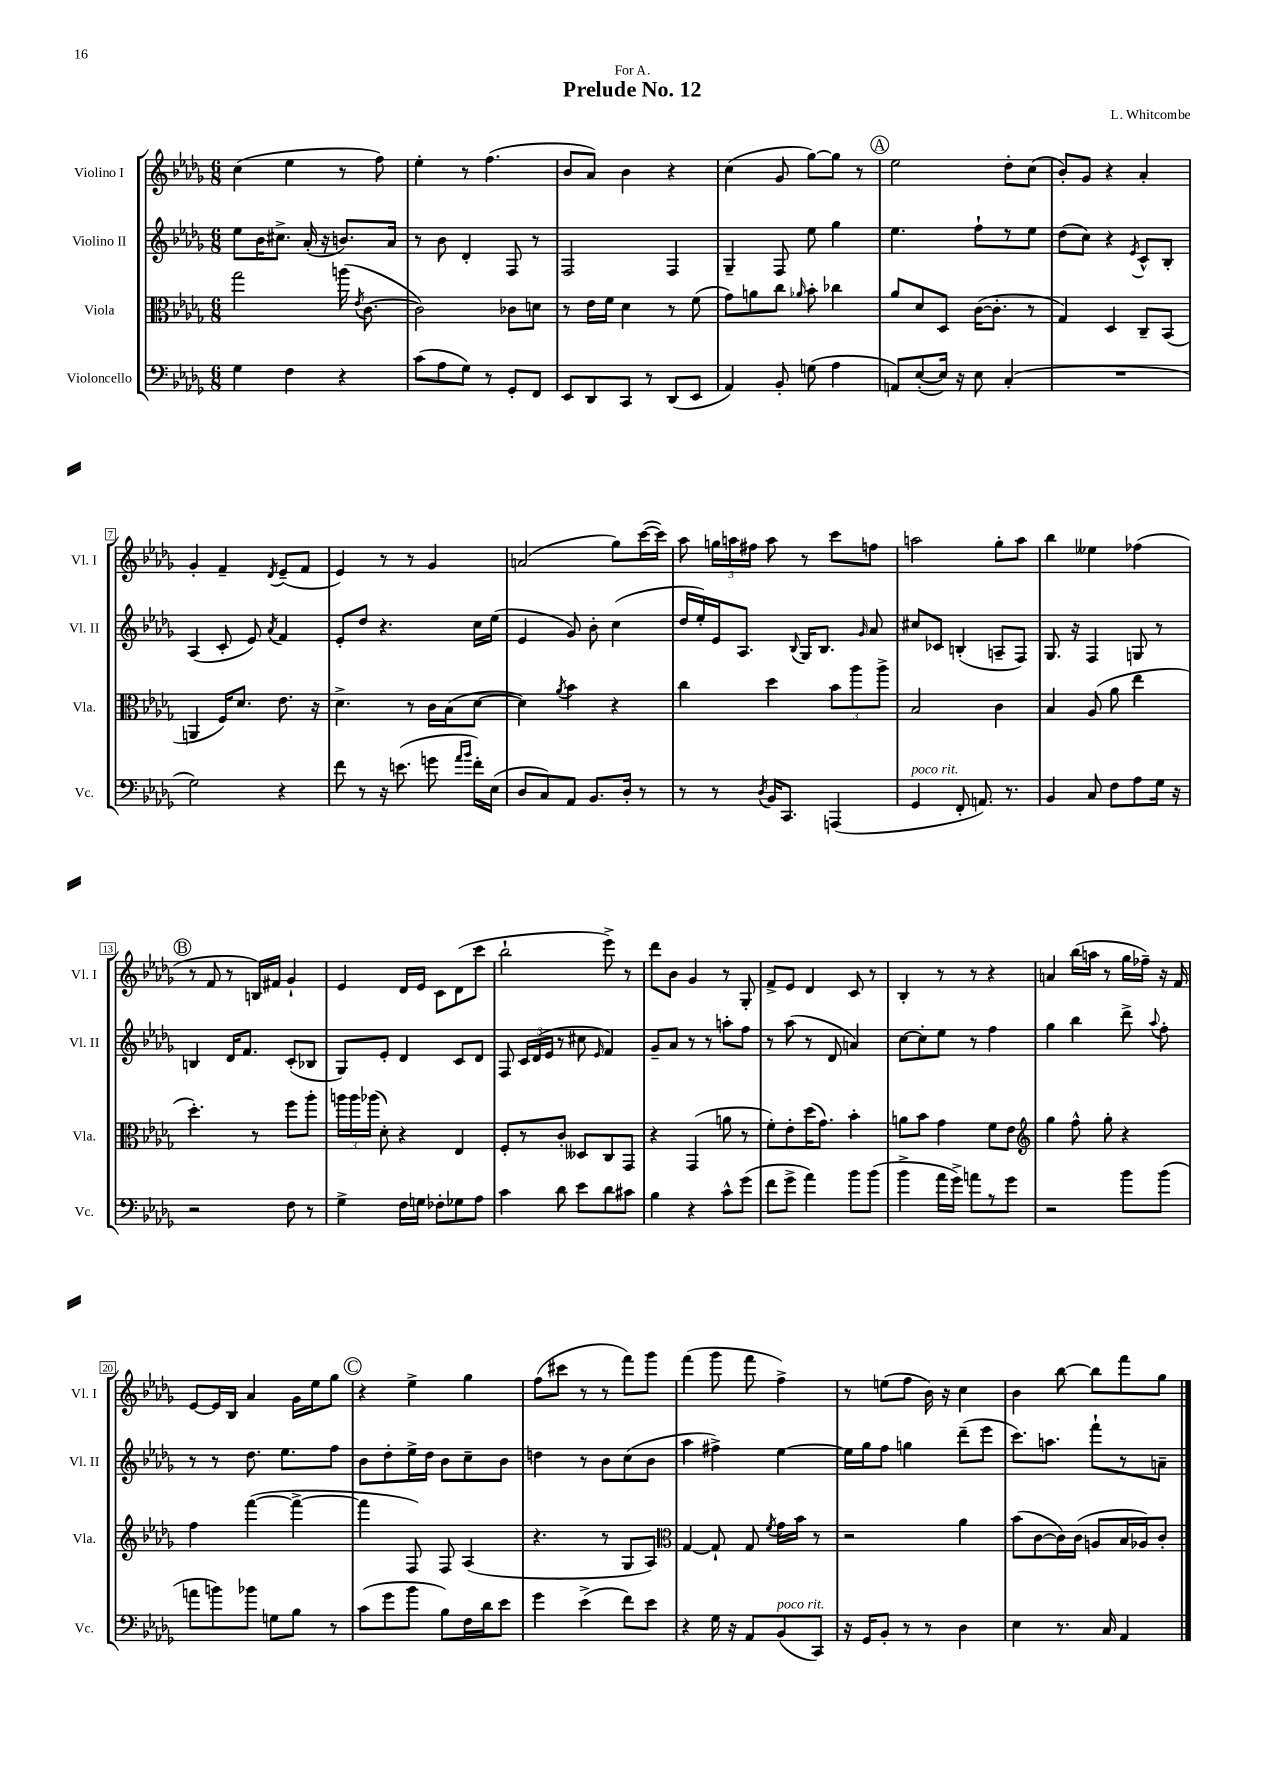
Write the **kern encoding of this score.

**kern	**kern	**kern	**kern
*part4	*part3	*part2	*part1
*staff4	*staff3	*staff2	*staff1
*I"Violoncello	*I"Viola	*I"Violino II	*I"Violino I
*I'Vc.	*I'Vla.	*I'Vl. II	*I'Vl. I
*clefF4	*clefC3	*clefG2	*clefG2
*k[b-e-a-d-g-]	*k[b-e-a-d-g-]	*k[b-e-a-d-g-]	*k[b-e-a-d-g-]
*M6/8	*M6/8	*M6/8	*M6/8
=1	=1	=1	=1
4G-\	2gg-\	8ee-\L	(4cc\
.	.	16b-\K	.
.	.	8.cc#X^\J	.
4F\	.	.	4ee-\
.	.	(16a-'/	.
.	.	16r	.
4r	(16aan\	8.bn/L)	8r
.	8qe-/	.	.
.	[8.c\	.	.
.	.	.	8ff\)
.	.	16a-/Jk	.
=2	=2	=2	=2
(8c\L	2c\])	8r	4ee-'\
8A-\	.	8b-\	.
8G-\J)	.	4d-'/	8r
8r	.	.	(4.ff\
8GG-'/L	8c-X\L	8F/	.
8FF/J	8dn\J	8r	.
=3	=3	=3	=3
8EE-/L	8r	2F/	8b-/L
8DD-/	16e-\LL	.	8a-/J)
.	16f\JJ	.	.
8CC/J	4d-\	.	4b-\
8r	.	.	.
(8DD-/L	8r	4F/	4r
8EE-/J	(8f\	.	.
=4	=4	=4	=4
4AA-/)	8g-\L)	4G-~/	(4cc\
.	8an\	.	.
8BB-'/	8cc\J	8F/	8g-/
.	16qqa-X/	.	.
(8Gn\	8b-'\	8ee-\	[8gg-\L)
4A-\	4cc-X\	4gg-\	8gg-\J]
.	.	.	8r
!!LO:REH:place=s1:t=A
=5	=5	=5	=5
8AAn/L)	8a-/L	4.ee-\	2ee-\
([8E-'/	8d-/	.	.
16E-/Jk])	8D-/J	.	.
16r	.	.	.
8E-\	([16c\KL	8ff`\L	.
.	8.c'\J]	.	.
(4C'/	.	8r	8dd-'\L
.	8r	8ee-\J	(8cc\J
=6	=6	=6	=6
2.r	4G-/)	(8dd-\L	8b-'/L)
.	.	8cc\J)	8g-/J
.	4D-/	4r	4r
.	.	8qe-/	.
.	8C~/L	8c^^/L	4a-'/
.	(8BB-/J	8B-'/J	.
!!LO:LB:g=z
=7	=7	=7	=7
2G-\)	4AAn/	(4A-/	4g-'/
.	16F/KL)	8c'/	4f~/
.	8.d-/J	.	.
.	.	8e-/)	.
.	.	8qa-/	8qd-/
4r	8.e-\	4f/	(8e-~/L
.	.	.	8f/J
.	16r	.	.
=8	=8	=8	=8
8f\	4.d-^\	8e-'/L	4e-/)
8r	.	8dd-/J	.
16r	.	4.r	8r
(8.en\	.	.	.
.	8r	.	8r
8gn\	16c\LL	.	4g-/
.	(16B-\J	.	.
16qqa-/LL	.	.	.
16qqb-/JJ	.	.	.
16f'\LL)	[8d-\J	16cc\LL	.
(16E-\JJ	.	(16ee-\JJ	.
=9	=9	=9	=9
8D-/L	4d-\])	4e-/	(2an/
8C/)	.	.	.
.	8qa-/	.	.
8AA-/J	4b-\	8g-/)	.
8.BB-/L	.	8b-'\	.
.	4r	(4cc\	8gg-\L)
16D-'/Jk	.	.	.
8r	.	.	([16ccc\L
.	.	.	16ccc\JJ])
=10	=10	=10	=10
8r	4cc\	16dd-/LL	8aa-\
.	.	16ee-'/)	.
8r	.	16e-/J	24ggn\LL
.	.	.	24aan\
.	.	8.A-/J	.
.	.	.	24ff#X\JJ
8qD-/	.	.	.
16BB-/KL	4dd-\	.	8aa\
8.CC/J	.	.	.
.	.	8qqB-/	.
.	.	16G-/KL	8r
.	.	8.B-/J	.
(4AAAn/	12b-\L	.	8ccc\L
.	12aa-\	.	.
.	.	16qqg-/	.
.	.	8a-/	8ffn\J
.	12aa-^\J	.	.
=11	=11	=11	=11
!LO:TX:a:i:t=poco rit.	!	!	!
4GG-/	2B-/	8cc#X/L	2aan\
.	.	8c-X/J	.
8FF'/	.	(4Bn'/	.
8.AAn/)	.	.	.
.	4c\	8An~/L	8gg-'\L
8.r	.	.	.
.	.	8F/J)	8aa\J
=12	=12	=12	=12
4BB-/	4B-/	8.G-/	4bb-\
.	.	16r	.
8C/	(8A-/	4F/	4ee--X\
8F\L	8a-\	.	.
8A-\	4ee-\	8Gn/	(4ff-X\
16G-\Jk	.	8r	.
16r	.	.	.
!!LO:LB:g=z
!!LO:REH:place=s1:t=B
=13	=13	=13	=13
2r	4.dd-'\)	4Bn/	8r
.	.	.	8f/
.	.	16d-/KL	8r
.	.	8.f/J	.
.	8r	.	16Bn/LL)
.	.	.	16f#X/JJ
8F\	8ff\L	(8c'/L	4g-`/
8r	8aa-'\J	8B-X/J	.
=14	=14	=14	=14
4G-^\	24aan\LL	8G-/L)	4e-/
.	24aa\	.	.
.	(24aa-X\JJ	.	.
.	8d-'\)	8e-'/J	.
16F\LL	4r	4d-/	16d-/LL
16Gn\JJ	.	.	16e-/JJ
8F-X'\L	.	.	8c\L
8G-X\	4E-/	8c/L	(8d-\
8A-\J	.	8d-/J	8ccc\J
=15	=15	=15	=15
4c\	8F'/L	8F/	2bb-`\
.	8r	24c/LL	.
.	.	(24d-/	.
.	.	24e-/JJ	.
8d-\	8c'/J	8r	.
8e-\L	8D--X/L	8cc#X\	.
.	.	16qqe-/	.
8d-\	8C/	4f/)	8eee-^\)
8c#X\J	8GG-/J	.	8r
=16	=16	=16	=16
4B-\	4r	8g-~/L	8ddd-\L
.	.	8a-/J	8b-\J
4r	(4GG-/	8r	4g-/
.	.	8r	.
8c^^\L	8an\	8aan'\L	8r
(8g-\J	8r	8ff\J	8G-'/
=17	=17	=17	=17
8f\L	8f'\L)	8r	8f^/L
8g-^\J	8e-'\	(8aa-\	8e-/J
4a-\)	(16dd-\K	8r	4d-/
.	8.g-\J)	.	.
.	.	8d-/	.
8b-\L	4b-'\	4an/)	8c/
(8b-\J	.	.	8r
=18	=18	=18	=18
4b-^\	8an\L	[8cc\L	4B-'/
.	8b-\J	8cc'\]	.
16a-\LL	4g-\	8ee-\J	8r
16g-^\JJ)	.	.	.
8an\L	.	8r	8r
8r	8f\L	4ff\	4r
8g-\J	8e-\J	.	.
=19	=19	=19	=19
*	*clefG2	*	*
2r	4gg-\	4gg-\	4an/
.	8ff^^\	4bb-\	(16bb-\LL
.	.	.	16aan\JJ
.	8gg-'\	.	8r
8b-\L	4r	8ddd-^\	16gg-\LL
.	.	.	16ff-X~\JJ)
.	.	8qqaa-/	.
(8b-\J	.	8ff'\	16r
.	.	.	16f/
!!LO:LB:g=z
=20	=20	=20	=20
8an\L	4ff\	8r	[8e-/L
8bn\)	.	8r	16e-/L]
.	.	.	16B-/JJ
8b-X\J	([4fff\	8.dd-\	4a-/
8Gn\L	.	.	.
.	.	8.ee-\L	.
8B-\J	4fff^\_	.	16g-\LL
.	.	.	16ee-\J
8r	.	8ff\J	8gg-\J
!!LO:REH:place=s1:t=C
=21	=21	=21	=21
(8c\L	4fff\]	8b-\L	4r
8g-\	.	8dd-'\	.
8b-\J	8F/)	16ee-^\L	4ee-^\
.	.	16dd-\JJ	.
8B-\L)	8F/	8b-\L	.
16F\L	(4A-/	8cc~\	4gg-\
16d-\J	.	.	.
8e-\J	.	8b-\J	.
=22	=22	=22	=22
4g-\	4.r	4ddn\	(8ff\L
.	.	.	8ccc#X\J
(4e-^\	.	8r	8r
.	8r	8b-\L	8r
8f\L)	8G-/L	(8cc\	8fff\L)
8e-\J	8A-/J)	8b-\J	8ggg-\J
=23	=23	=23	=23
*	*clefC3	*	*
4r	[4G-/	4aa-\	(4fff\
16G-\	8G-`/]	4ff#X^\)	8ggg-\
16r	.	.	.
8AA-/L	8G-/	.	8fff\
.	8qf/	.	.
!LO:TX:a:i:t=poco rit.	!	!	!
(8BB-/	16g-\LL	[4ee-\	4ff^\)
.	16b-\JJ	.	.
8CC/J)	8r	.	.
=24	=24	=24	=24
16r	2r	16ee-\LL]	8r
16GG-/KL	.	16gg-\J	.
8BB-'/J	.	8ff\J	(8een\L
8r	.	4ggn\	8ff\J
8r	.	.	16b-\)
.	.	.	16r
4D-\	4a-\	(8ddd-~\L	4cc\
.	.	8eee-\J	.
=25	=25	=25	=25
4E-\	(8b-\L	8.ccc\L)	4b-\
.	[8c\	.	.
.	.	8.aan\J	.
8.r	16c\L])	.	[8bb-\
.	(16c\JJ	.	.
.	8An/L	8fff`\L	8bb-\L]
16C/	.	.	.
4AA-/	16B-/L	8r	8fff\
.	16A-X/J)	.	.
.	8c'/J	8an~\J	8gg-\J
==	==	==	==
*-	*-	*-	*-
